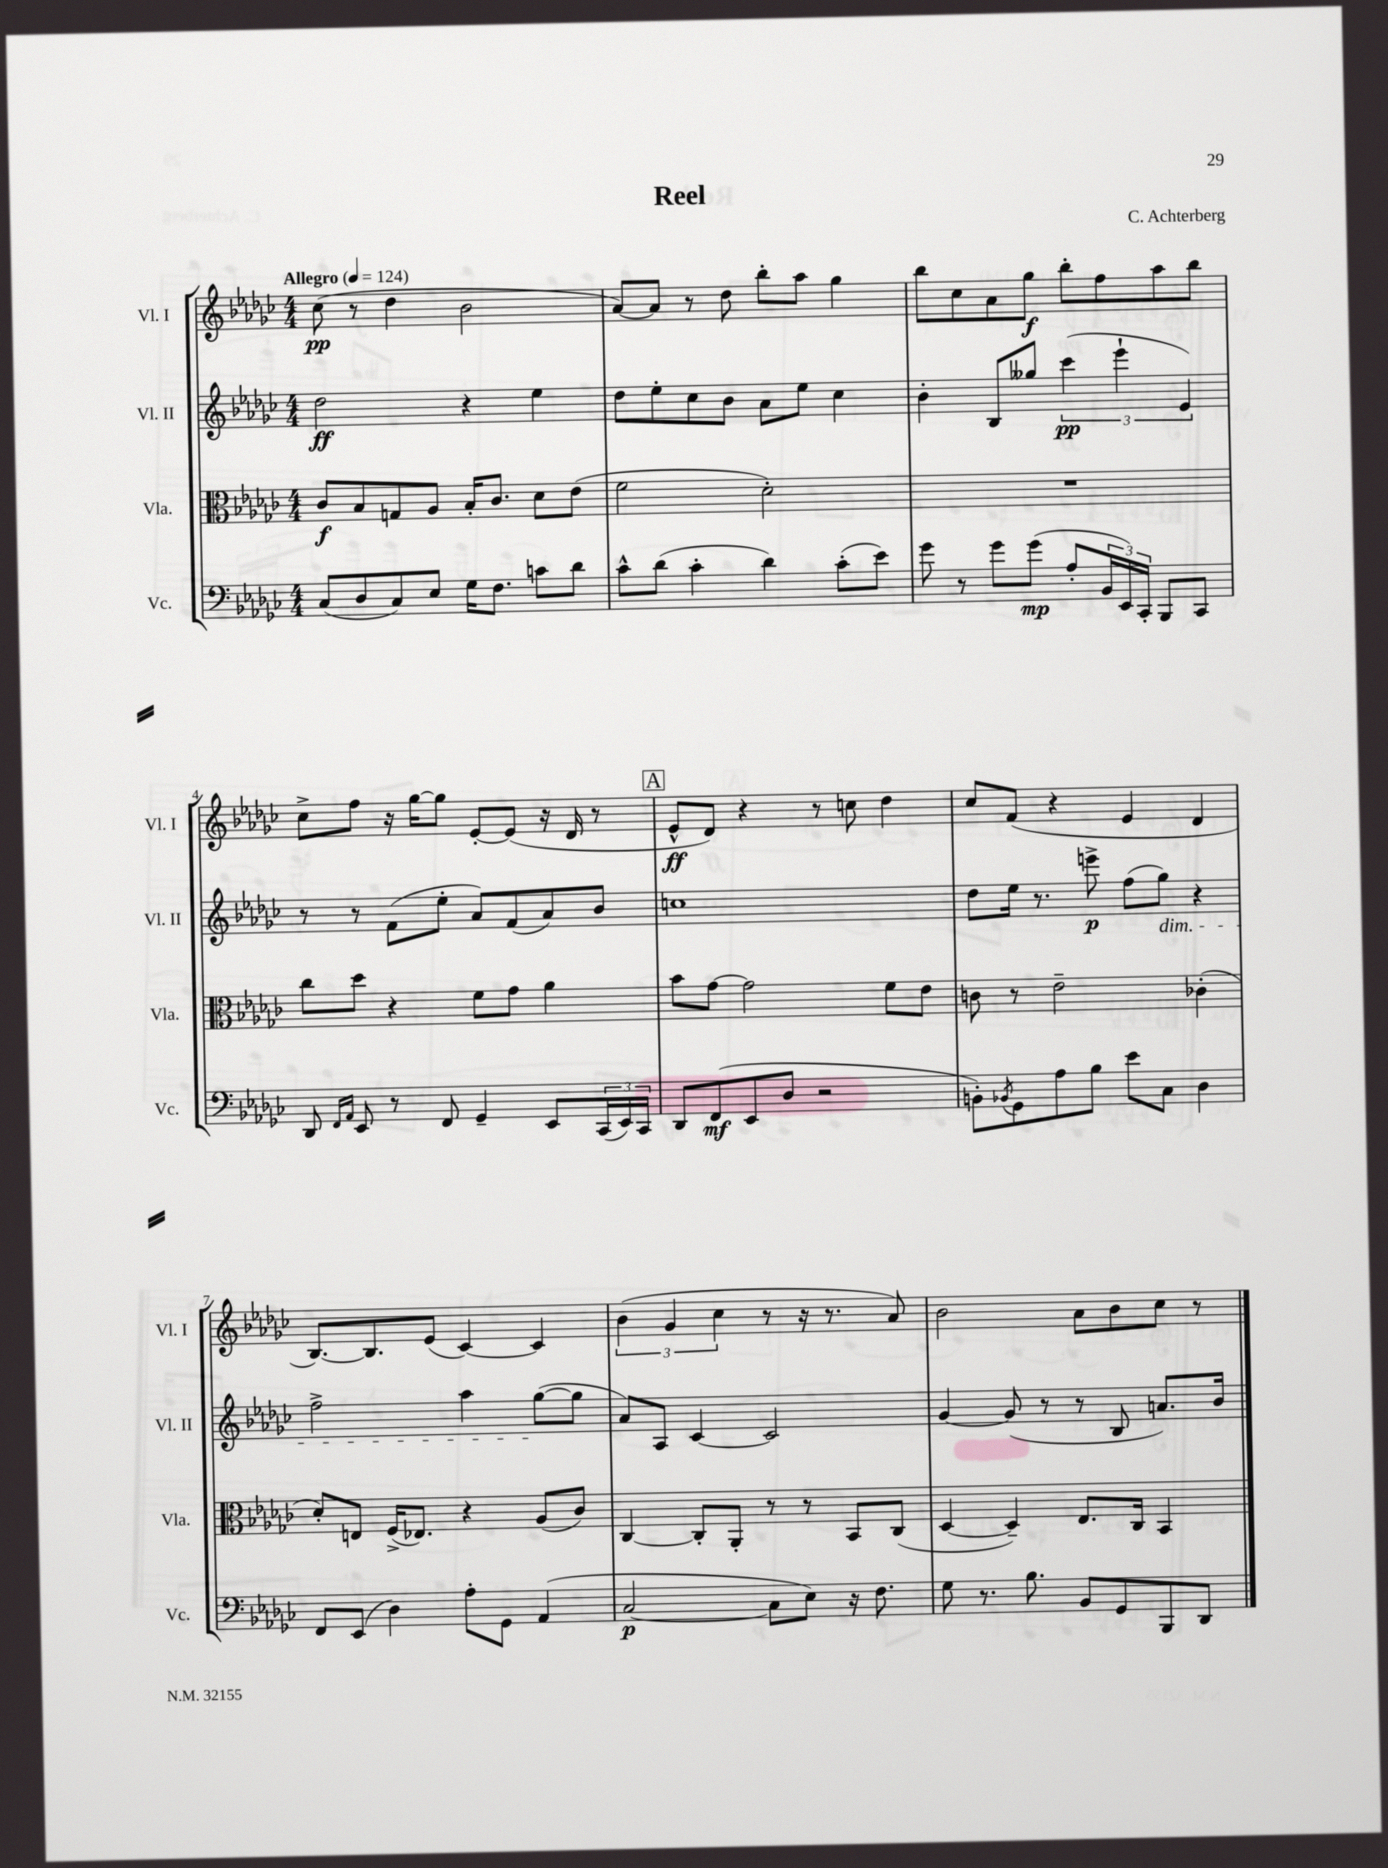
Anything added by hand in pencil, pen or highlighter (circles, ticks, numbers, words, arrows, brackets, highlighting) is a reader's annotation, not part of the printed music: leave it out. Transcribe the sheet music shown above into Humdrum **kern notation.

**kern	**dynam	**kern	**dynam	**kern	**dynam	**kern	**dynam
*part4	*part4	*part3	*part3	*part2	*part2	*part1	*part1
*staff4	*staff4	*staff3	*staff3	*staff2	*staff2	*staff1	*staff1
*I"Vc.	*	*I"Vla.	*	*I"Vl. II	*	*I"Vl. I	*
*I'Vc.	*	*I'Vla.	*	*I'Vl. II	*	*I'Vl. I	*
*clefF4	*	*clefC3	*	*clefG2	*	*clefG2	*
*k[b-e-a-d-g-c-]	*	*k[b-e-a-d-g-c-]	*	*k[b-e-a-d-g-c-]	*	*k[b-e-a-d-g-c-]	*
*M4/4	*	*M4/4	*	*M4/4	*	*M4/4	*
*MM124	*	*MM124	*	*MM124	*	*MM124	*
=1	=1	=1	=1	=1	=1	=1	=1
!	!	!	!	!	!	!LO:TX:a:B:t=Allegro	!
(8C-/L	.	8c-/L	f	2dd-\	ff	(8cc-\	pp
8D-/	.	8B-/	.	.	.	8r	.
8C-/)	.	8Gn/	.	.	.	4dd-\	.
8E-/J	.	8A-/J	.	.	.	.	.
16G-\KL	.	16B-'/KL	.	4r	.	2b-\	.
8.F\J	.	8.c-/J	.	.	.	.	.
8cn\L	.	8d-\L	.	4ee-\	.	.	.
8d-\J	.	(8e-\J	.	.	.	.	.
=2	=2	=2	=2	=2	=2	=2	=2
8c-^^\L	.	2f\	.	8dd-\L	.	[8a-/L)	.
(8d-\J	.	.	.	8ee-'\	.	8a-/J]	.
4c-'\	.	.	.	8cc-\	.	8r	.
.	.	.	.	8b-\J	.	8dd-\	.
4d-\)	.	2d-'\)	.	8a-\L	.	8bb-'\L	.
.	.	.	.	8ee-\J	.	8aa-\J	.
(8c-'\L	.	.	.	4cc-\	.	4gg-\	.
8e-\J)	.	.	.	.	.	.	.
=3	=3	=3	=3	=3	=3	=3	=3
8g-\	.	1r	.	4b-'\	.	8bb-\L	.
8r	.	.	.	.	.	8cc-\	.
8g-\L	.	.	.	8B-/L	.	8a-\	.
(8g-\J	mp	.	.	8gg--X/J	.	8gg-\J	f
8A-'/L	.	.	.	(6ccc-\	pp	8bb-'\L	.
24BB-/L	.	.	.	.	.	8ff\	.
24EE-/)	.	.	.	6eee-`\	.	.	.
24CC-'/JJ	.	.	.	.	.	.	.
8BBB-/L	.	.	.	.	.	8aa-\	.
.	.	.	.	6e-/)	.	.	.
8CC-/J	.	.	.	.	.	8bb-\J	.
!!LO:LB:g=z
=4	=4	=4	=4	=4	=4	=4	=4
8DD-/	.	8cc-\L	.	8r	.	8cc-^\L	.
16qqFF/LL	.	.	.	.	.	.	.
16qqAA-/JJ	.	.	.	.	.	.	.
8EE-/	.	8dd-\J	.	8r	.	8ff\J	.
8r	.	4r	.	(8f\L	.	16r	.
.	.	.	.	.	.	[16gg-\KL	.
8FF/	.	.	.	8ee-'\J	.	8gg-\J]	.
4GG-~/	.	8f\L	.	8a-/L)	.	[8e-'/L	.
.	.	8g-\J	.	(8f/	.	(8e-/J]	.
8EE-/L	.	4a-\	.	8a-/)	.	16r	.
.	.	.	.	.	.	16d-/	.
(24CC-/L	.	.	.	8b-/J	.	8r	.
24EE-/)	.	.	.	.	.	.	.
24CC-/JJ	.	.	.	.	.	.	.
!!LO:REH:place=s1:t=A
=5	=5	=5	=5	=5	=5	=5	=5
8DD-/L	.	8b-\L	.	1ccn	.	8e-^^/L	ff
(8FF/	mf	[8g-\J	.	.	.	8d-/J)	.
8EE-/	.	2g-\]	.	.	.	4r	.
8D-/J	.	.	.	.	.	.	.
2r	.	.	.	.	.	8r	.
.	.	.	.	.	.	8ccn\	.
.	.	8f\L	.	.	.	4dd-\	.
.	.	8e-\J	.	.	.	.	.
=6	=6	=6	=6	=6	=6	=6	=6
8BBn'\L)	.	8cn\	.	8dd-\L	.	8cc-/L	.
8qBB-X/	.	.	.	.	.	.	.
8GG-\	.	8r	.	16ee-\Jk	.	(8f/J	.
.	.	.	.	8.r	.	.	.
8A-\	.	2e-~\	.	.	.	4r	.
8B-\J	.	.	.	8eeen^\	p	.	.
8e-\L	.	.	.	(8ff\L	.	4e-/	.
!	!	!	!	!LO:TX:b:i:t=dim.	!	!	!
8C-\J	.	.	.	8gg-\J)	.	.	.
4D-\	.	(4c-X'\	.	4r	.	4d-/	.
!!LO:LB:g=z
=7	=7	=7	=7	=7	=7	=7	=7
8FF/L	.	8d-'/L)	.	2ff^\	.	[8.B-/L)	.
(8EE-/J	.	8En/J	.	.	.	.	.
.	.	.	.	.	.	8.B-/]	.
4D-\)	.	(16F^/KL	.	.	.	.	.
.	.	8.E-X/J)	.	.	.	.	.
.	.	.	.	.	.	(8e-/J	.
8A-'\L	.	4r	.	4aa-\	.	[4c-/)	.
8GG-\J	.	.	.	.	.	.	.
(4AA-/	.	(8A-/L	.	([8gg-\L	.	4c-/]	.
.	.	8c-/J)	.	8gg-\J]	.	.	.
=8	=8	=8	=8	=8	=8	=8	=8
[2C-/	p	[4C-/	.	8a-/L)	.	(6b-\	.
.	.	.	.	8A-/J	.	.	.
.	.	.	.	.	.	6g-/	.
.	.	8C-'/L]	.	[4c-/	.	.	.
.	.	.	.	.	.	6cc-\	.
.	.	8AA-'/J	.	.	.	.	.
8C-\L]	.	8r	.	2c-/]	.	8r	.
8E-\J)	.	8r	.	.	.	16r	.
.	.	.	.	.	.	8.r	.
16r	.	8BB-/L	.	.	.	.	.
8.F\	.	.	.	.	.	.	.
.	.	(8C-/J	.	.	.	8a-/)	.
=9	=9	=9	=9	=9	=9	=9	=9
8G-\	.	[4D-/	.	[4g-/	.	2b-\	.
8.r	.	.	.	.	.	.	.
.	.	4D-~/])	.	(8g-/]	.	.	.
8.B-\	.	.	.	.	.	.	.
.	.	.	.	8r	.	.	.
8BB-/L	.	8.E-/L	.	8r	.	8a-\L	.
8GG-/	.	.	.	8B-/	.	8b-\	.
.	.	16C-/Jk	.	.	.	.	.
8BBB-/	.	4BB-/	.	8.an/L)	.	8cc-\J	.
8DD-/J	.	.	.	.	.	8r	.
.	.	.	.	16b-/Jk	.	.	.
==	==	==	==	==	==	==	==
*-	*-	*-	*-	*-	*-	*-	*-
